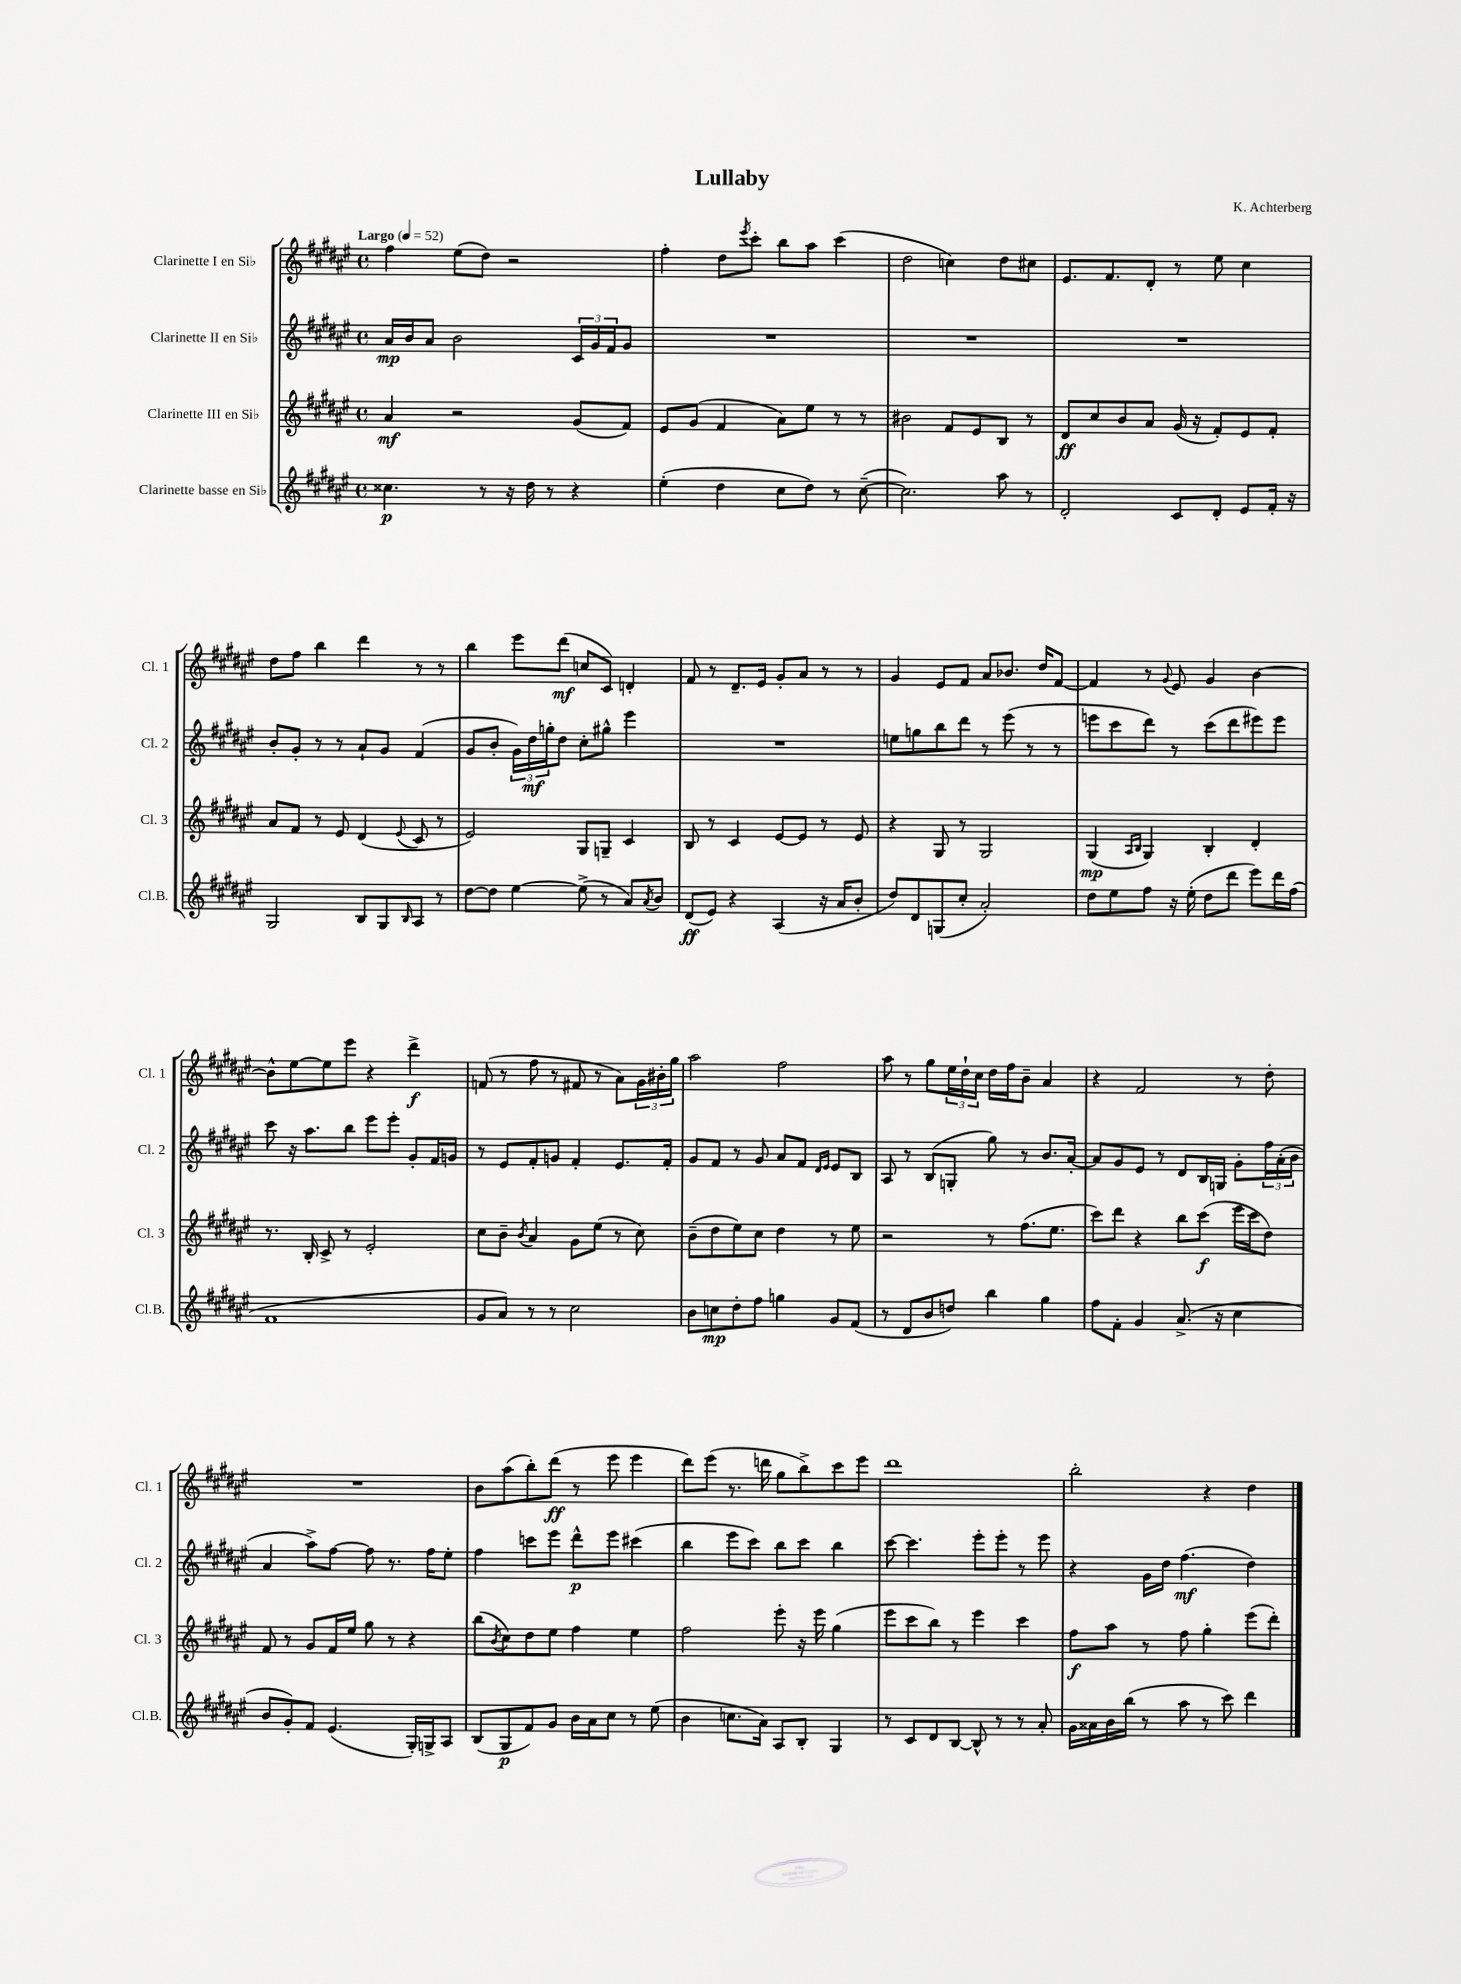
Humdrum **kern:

**kern	**dynam	**kern	**dynam	**kern	**dynam	**kern	**dynam
*part4	*part4	*part3	*part3	*part2	*part2	*part1	*part1
*staff4	*staff4	*staff3	*staff3	*staff2	*staff2	*staff1	*staff1
*I"Clarinette basse en Si♭	*	*I"Clarinette III en Si♭	*	*I"Clarinette II en Si♭	*	*I"Clarinette I en Si♭	*
*I'Cl.B.	*	*I'Cl. 3	*	*I'Cl. 2	*	*I'Cl. 1	*
*clefG2	*	*clefG2	*	*clefG2	*	*clefG2	*
*k[f#c#g#d#a#e#]	*	*k[f#c#g#d#a#e#]	*	*k[f#c#g#d#a#e#]	*	*k[f#c#g#d#a#e#]	*
*M4/4	*	*M4/4	*	*M4/4	*	*M4/4	*
*met(c)	*	*met(c)	*	*met(c)	*	*met(c)	*
*MM52	*	*MM52	*	*MM52	*	*MM52	*
=1	=1	=1	=1	=1	=1	=1	=1
!	!	!	!	!	!	!LO:TX:a:B:t=Largo	!
4.cc##X\	p	4a#/	mf	16a#/LL	mp	4ff#\	.
.	.	.	.	16b/J	.	.	.
.	.	.	.	8a#/J	.	.	.
.	.	2r	.	2b\	.	(8ee#\L	.
8r	.	.	.	.	.	8dd#\J)	.
16r	.	.	.	.	.	2r	.
16dd#\	.	.	.	.	.	.	.
8r	.	.	.	.	.	.	.
4r	.	(8g#/L	.	24c#/LL	.	.	.
.	.	.	.	24g#/	.	.	.
.	.	.	.	24f#/J	.	.	.
.	.	8f#/J)	.	8g#/J	.	.	.
=2	=2	=2	=2	=2	=2	=2	=2
(4ee#'\	.	8e#/L	.	1r	.	4ff#'\	.
.	.	(8g#/J	.	.	.	.	.
4dd#\	.	4f#/	.	.	.	8dd#\L	.
.	.	.	.	.	.	8qeee#/	.
.	.	.	.	.	.	8ccc#'\J	.
8cc#\L	.	8a#\L)	.	.	.	8bb\L	.
8dd#\J)	.	8ee#\J	.	.	.	8aa#\J	.
8r	.	8r	.	.	.	(4ccc#\	.
([8cc#~\	.	8r	.	.	.	.	.
=3	=3	=3	=3	=3	=3	=3	=3
2.cc#\])	.	2b#X\	.	1r	.	2dd#\	.
.	.	8f#/L	.	.	.	4ccn\)	.
.	.	8e#/	.	.	.	.	.
8aa#\	.	8B/J	.	.	.	8dd#\L	.
8r	.	8r	.	.	.	8cc#X\J	.
=4	=4	=4	=4	=4	=4	=4	=4
2d#'/	.	8d#/L	ff	1r	.	8.e#/L	.
.	.	8cc#/	.	.	.	.	.
.	.	.	.	.	.	8.f#/	.
.	.	8b/	.	.	.	.	.
.	.	8a#/J	.	.	.	8d#'/J	.
8c#/L	.	(16g#/	.	.	.	8r	.
.	.	16r	.	.	.	.	.
8d#'/J	.	8f#'/L)	.	.	.	8ee#\	.
8e#/L	.	8e#/	.	.	.	4cc#\	.
16f#'/Jk	.	8f#'/J	.	.	.	.	.
16r	.	.	.	.	.	.	.
!!LO:LB:g=z
=5	=5	=5	=5	=5	=5	=5	=5
2G#/	.	8a#/L	.	8b'/L	.	8dd#\L	.
.	.	8f#/J	.	8g#'/J	.	8ff#\J	.
.	.	8r	.	8r	.	4bb\	.
.	.	8e#/	.	8r	.	.	.
8B/L	.	(4d#/	.	8a#`/L	.	4ddd#\	.
8G#/	.	.	.	8g#/J	.	.	.
16qqB/	.	8qqe#/	.	.	.	.	.
8A#/J	.	8c#/	.	(4f#/	.	8r	.
8r	.	8r	.	.	.	8r	.
=6	=6	=6	=6	=6	=6	=6	=6
[8dd#\L	.	2e#/)	.	8g#/L	.	4bb\	.
8dd#\J]	.	.	.	8b'/J	.	.	.
[4ee#\	.	.	.	24g#\LL)	.	8eee#\L	.
.	.	.	.	24dd#\	mf	.	.
.	.	.	.	24ggn'\J	.	.	.
.	.	.	.	8dd#\J	.	(8ddd#\J	mf
(8ee#^\]	.	8G#/L	.	8cc#'\L	.	8ccn/L	.
8r	.	8Gn~/J	.	8gg#X^^\J	.	8c#/J)	.
8a#/L)	.	4c#/	.	4eee#\	.	4dn'/	.
8qa#/	.	.	.	.	.	.	.
8b/J	.	.	.	.	.	.	.
=7	=7	=7	=7	=7	=7	=7	=7
(8d#/L	ff	8B/	.	1r	.	8f#/	.
8e#/J)	.	8r	.	.	.	8r	.
4r	.	4c#/	.	.	.	8.d#~/L	.
.	.	.	.	.	.	16e#/Jk	.
(4A#/	.	[8e#/L	.	.	.	8g#'/L	.
.	.	8e#/J]	.	.	.	8a#/J	.
16r	.	8r	.	.	.	8r	.
16a#/KL	.	.	.	.	.	.	.
8b'/J	.	8e#/	.	.	.	8r	.
=8	=8	=8	=8	=8	=8	=8	=8
8dd#/L)	.	4r	.	8een\L	.	4g#/	.
8d#/	.	.	.	8ggn\	.	.	.
(8Gn/	.	8G#/	.	8bb\	.	8e#/L	.
8cc#'/J	.	8r	.	8ddd#\J	.	8f#/J	.
2a#'/)	.	2G#/	.	8r	.	8a#/L	.
.	.	.	.	(8eee#\	.	8.b-X/J	.
.	.	.	.	8r	.	.	.
.	.	.	.	.	.	16dd#/KL	.
.	.	.	.	8r	.	[8f#/J	.
=9	=9	=9	=9	=9	=9	=9	=9
8dd#\L	.	(4G#/	mp	8eeen\L	.	4f#/]	.
8ee#\	.	.	.	8ccc#\	.	.	.
.	.	16qqA#/LL	.	.	.	.	.
.	.	16qqB/JJ	.	.	.	.	.
8ff#\J	.	4G#/)	.	8ddd#\J)	.	8r	.
.	.	.	.	.	.	8qqg#/	.
16r	.	.	.	8r	.	8e#/	.
(16ee#'\	.	.	.	.	.	.	.
8dd#\L	.	4B'/	.	(8ccc#\L	.	4g#/	.
8ddd#\J	.	.	.	8ddd#\	.	.	.
8eee#\L)	.	4d#'/	.	8eee#X\)	.	[4b\	.
16ddd#\L	.	.	.	8eee#\J	.	.	.
(16ff#\JJ	.	.	.	.	.	.	.
!!LO:LB:g=z
=10	=10	=10	=10	=10	=10	=10	=10
1f#	.	8.r	.	8ccc#\	.	8b^^\L]	.
.	.	.	.	16r	.	[8ee#\	.
.	.	16B'/	.	8.aa#\L	.	.	.
.	.	8c#^/	.	.	.	8ee#\]	.
.	.	8r	.	8bb\J	.	8eee#\J	.
.	.	2e#'/	.	8eee#\L	.	4r	.
.	.	.	.	8eee#'\J	.	.	.
.	.	.	.	8g#'/L	.	4ddd#^\	f
.	.	.	.	16f#/L	.	.	.
.	.	.	.	16gn/JJ	.	.	.
=11	=11	=11	=11	=11	=11	=11	=11
8g#/L	.	8cc#\L	.	8r	.	(8fn/	.
8a#/J)	.	8b~\J	.	8e#/L	.	8r	.
.	.	8qb/	.	.	.	.	.
8r	.	4a#/	.	8f#'/	.	8ff#\	.
8r	.	.	.	8gn/J	.	8r	.
2cc#\	.	8g#\L	.	4f#'/	.	8f#X/	.
.	.	(8ee#\J	.	.	.	8r	.
.	.	8r	.	8.e#/L	.	8a#\L)	.
.	.	8cc#\)	.	.	.	24g#\L	.
.	.	.	.	.	.	24b#X'\	.
.	.	.	.	16f#'/Jk	.	.	.
.	.	.	.	.	.	24gg#\JJ	.
=12	=12	=12	=12	=12	=12	=12	=12
8b\L	.	(8b~\L	.	8g#/L	.	2aa#\	.
8ccn\	mp	8dd#\	.	8f#/J	.	.	.
8dd#'\	.	8ee#\)	.	8r	.	.	.
8ff#\J	.	8cc#\J	.	8g#/	.	.	.
4ggn\	.	4dd#\	.	8a#/L	.	2ff#\	.
.	.	.	.	8f#/J	.	.	.
.	.	.	.	16qqd#/LL	.	.	.
.	.	.	.	16qqe#/JJ	.	.	.
8g#/L	.	8r	.	8e#/L	.	.	.
(8f#/J	.	8ee#\	.	8B/J	.	.	.
=13	=13	=13	=13	=13	=13	=13	=13
8r	.	2r	.	8A#/	.	8aa#\	.
8d#/L	.	.	.	8r	.	8r	.
8b/	.	.	.	(8B/L	.	8gg#\L	.
8ddn/J)	.	.	.	8Gn'/J	.	24ee#\L	.
.	.	.	.	.	.	24dd#`\	.
.	.	.	.	.	.	24cc#\JJ	.
4bb\	.	8r	.	8gg#\)	.	16dd#\LL	.
.	.	.	.	.	.	16ff#\J	.
.	.	(8.ff#\L	.	8r	.	8b~\J	.
4gg#\	.	.	.	8.b/L	.	4a#/	.
.	.	8.ee#\J	.	.	.	.	.
.	.	.	.	[16a#'/Jk	.	.	.
=14	=14	=14	=14	=14	=14	=14	=14
8ff#\L	.	8ccc#\L)	.	8a#/L]	.	4r	.
8f#'\J	.	8ddd#\J	.	8g#/	.	.	.
4g#/	.	4r	.	8e#/J	.	2f#/	.
.	.	.	.	8r	.	.	.
(8.a#^/	.	8bb\L	.	8d#/L	.	.	.
.	.	(8ccc#\J	f	16B/L	.	.	.
16r	.	.	.	16Gn/JJ	.	.	.
4cc#\	.	16eee#\LL	.	8g#'\L	.	8r	.
.	.	16ccc#\J	.	.	.	.	.
.	.	8dd#\J)	.	24ff#\L	.	8dd#'\	.
.	.	.	.	(24a#'\	.	.	.
.	.	.	.	24b\JJ	.	.	.
!!LO:LB:g=z
=15	=15	=15	=15	=15	=15	=15	=15
8b/L	.	8f#/	.	4a#/	.	1r	.
8g#'/)	.	8r	.	.	.	.	.
8f#/J	.	8g#/L	.	8aa#^\L)	.	.	.
(4.e#/	.	16f#/L	.	[8ff#\J	.	.	.
.	.	16ee#/JJ	.	.	.	.	.
.	.	8gg#\	.	8ff#\]	.	.	.
.	.	8r	.	8.r	.	.	.
16G#'/LL)	.	4r	.	.	.	.	.
16Gn^/J	.	.	.	16ff#\KL	.	.	.
8A#/J	.	.	.	8ee#'\J	.	.	.
=16	=16	=16	=16	=16	=16	=16	=16
(8B/L	.	(8bb\L	.	4ff#\	.	8b\L	.
.	.	8qb/	.	.	.	.	.
8G#/	p	8cc#\)	.	.	.	(8aa#\	.
8f#/)	.	8dd#\	.	8cccn\L	.	8bb'\)	.
8g#/J	.	8ee#\J	.	8eee#\J	.	(8ddd#\J	ff
16b\LL	.	4ff#\	.	8ddd#^^\L	p	8r	.
16a#\J	.	.	.	.	.	.	.
8cc#\J	.	.	.	8eee#\J	.	8eee#\	.
8r	.	4ee#\	.	(4ccc#X\	.	4eee#\	.
(8ee#\	.	.	.	.	.	.	.
=17	=17	=17	=17	=17	=17	=17	=17
4b\	.	2ff#\	.	4bb\	.	8ddd#\L)	.
.	.	.	.	.	.	(8eee#\J	.
8.ccn\L	.	.	.	8eee#\L	.	8.r	.
.	.	.	.	8ccc#\J)	.	.	.
16a#\Jk)	.	.	.	.	.	16dddn\	.
8A#/L	.	8eee#'\	.	8bb\L	.	8gg#\L	.
8B'/J	.	16r	.	8ccc#\J	.	8bb^\)	.
.	.	16eee#\	.	.	.	.	.
4G#/	.	(4gg#\	.	4bb\	.	8ccc#\	.
.	.	.	.	.	.	8eee#\J	.
=18	=18	=18	=18	=18	=18	=18	=18
8r	.	8eee#\L	.	[8ccc#\	.	1ddd#	.
8c#/L	.	8ccc#\	.	4.ccc#\]	.	.	.
8d#/	.	8bb\J)	.	.	.	.	.
[8B/J	.	8r	.	.	.	.	.
8B^^/]	.	4eee#\	.	8eee#'\L	.	.	.
8r	.	.	.	8eee#'\J	.	.	.
8r	.	4ccc#\	.	8r	.	.	.
8a#'/	.	.	.	8eee#\	.	.	.
=19	=19	=19	=19	=19	=19	=19	=19
16g#\LL	.	8ff#\L	f	4r	.	2bb'\	.
16a##X\	.	.	.	.	.	.	.
16b\	.	8aa#\J	.	.	.	.	.
(16bb\JJ	.	.	.	.	.	.	.
8r	.	8r	.	16g#\LL	.	.	.
.	.	.	.	16dd#\JJ	.	.	.
8aa#\	.	8ff#\	.	(4.ff#\	mf	.	.
8r	.	4gg#'\	.	.	.	4r	.
8ccc#\)	.	.	.	.	.	.	.
4ddd#\	.	(8eee#\L	.	4dd#\)	.	4dd#\	.
.	.	8ddd#'\J)	.	.	.	.	.
==	==	==	==	==	==	==	==
*-	*-	*-	*-	*-	*-	*-	*-
